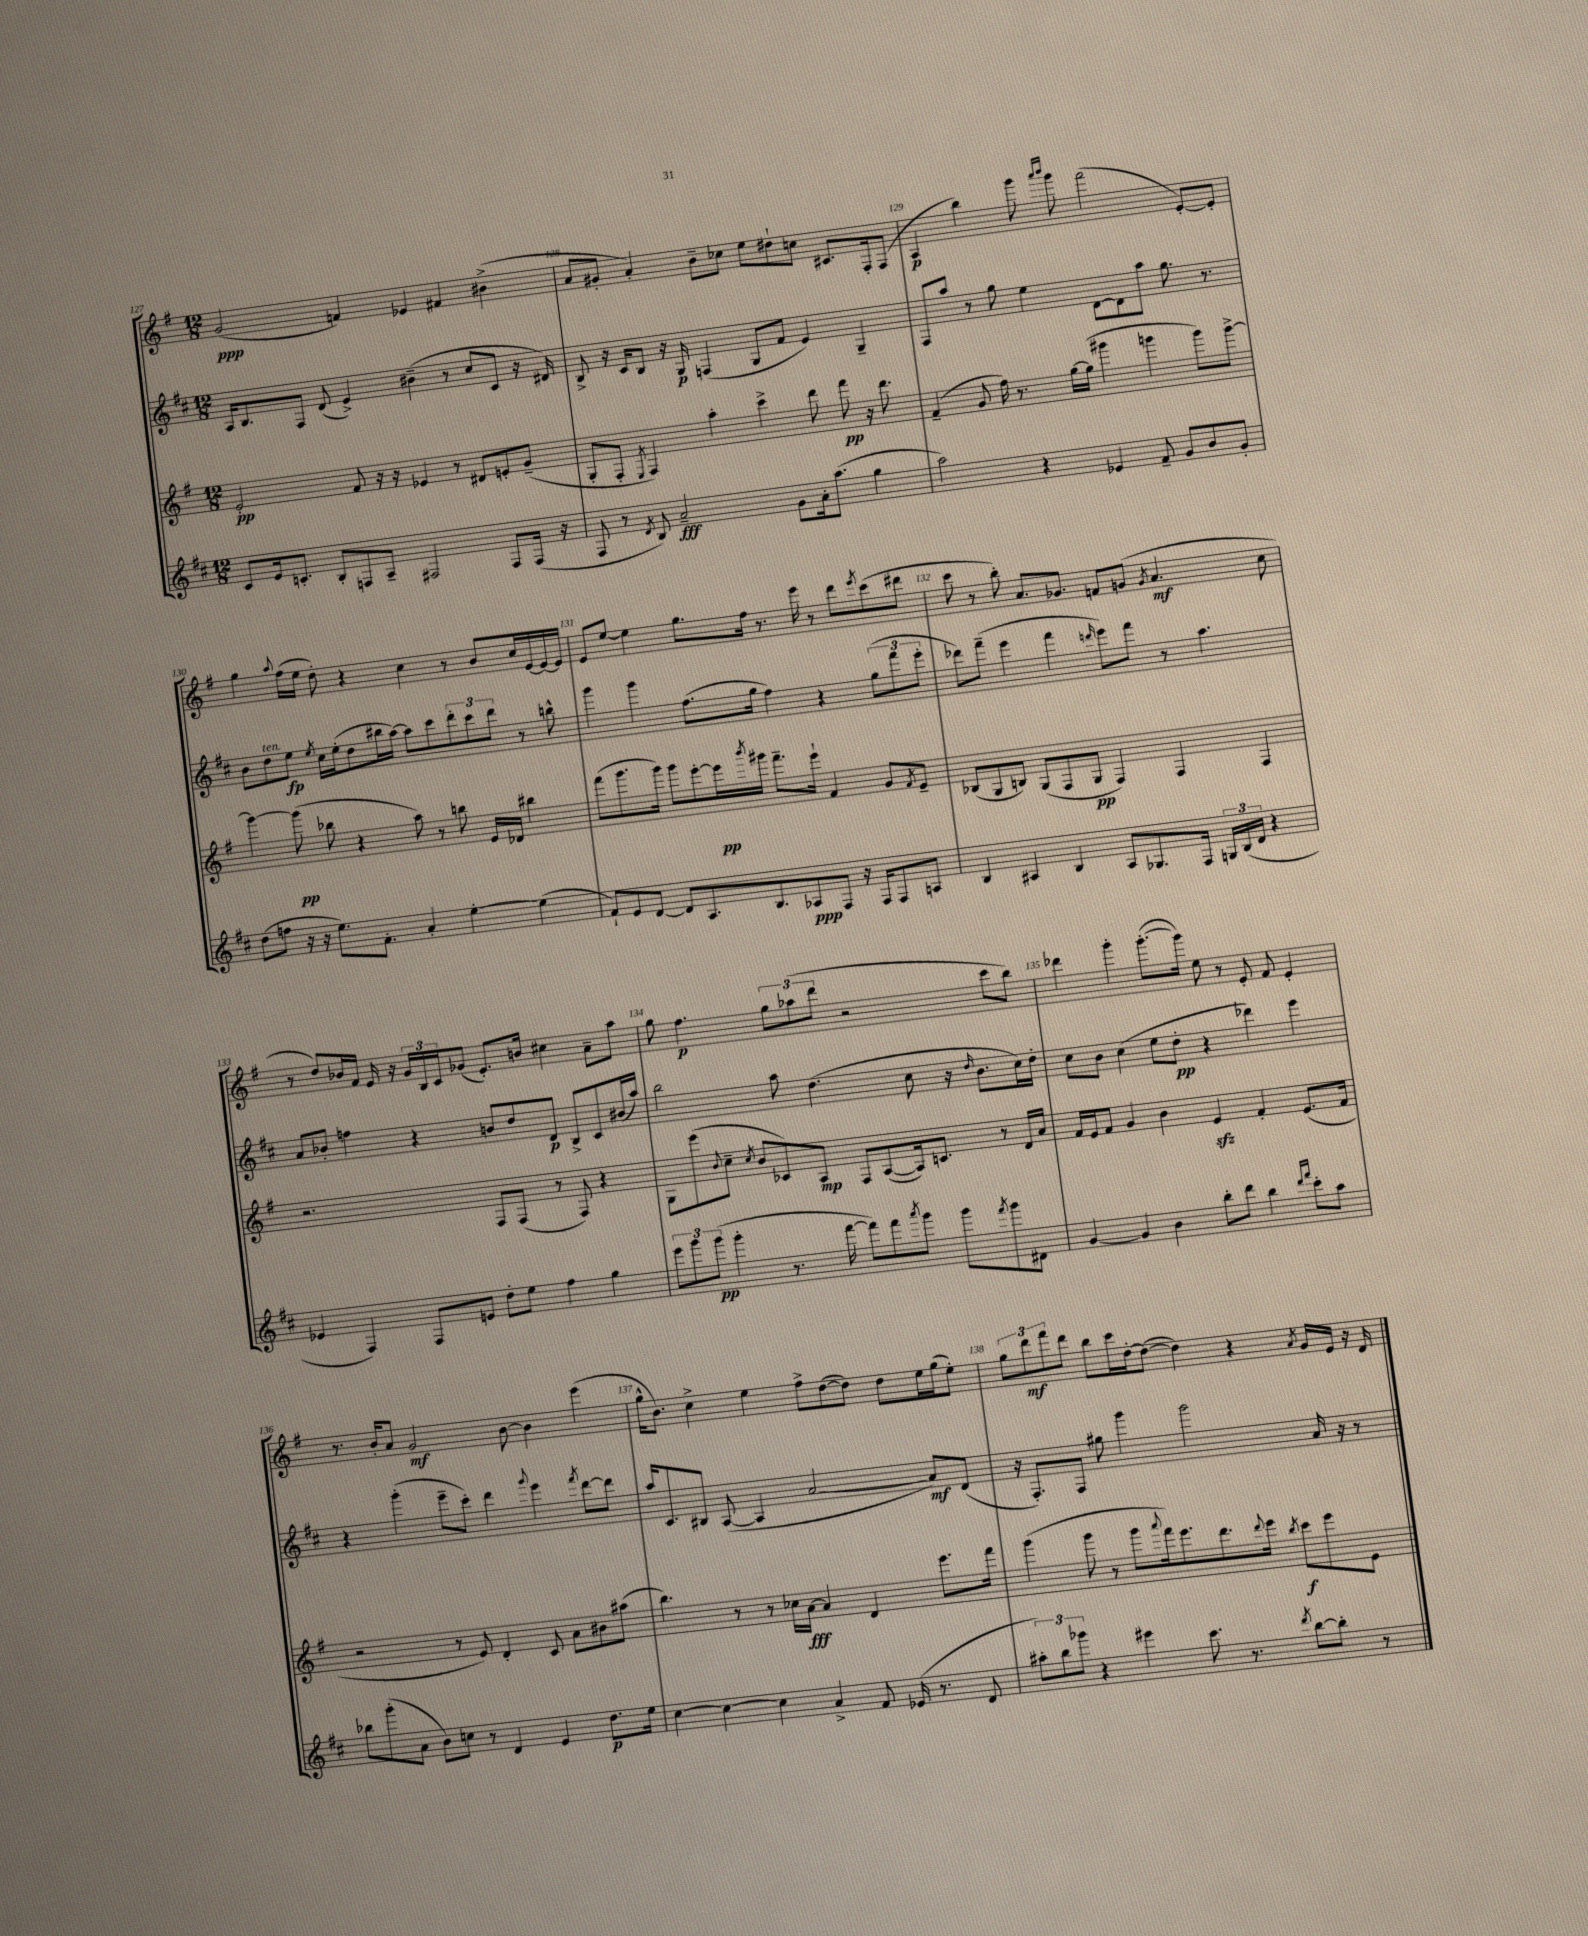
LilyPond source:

<<
\new StaffGroup <<
\new Staff = "s0" {
    \clef treble \key g \major \numericTimeSignature \time 12/8
    g'2\ppp( f'4) ees'4 fis'4 bis'4->( |
    a'8 gis'8-. a'4-.) b'8-- ces''8 e''8 dis''8-! c''8 cis'8. fis16-. fis8( |
    a4\p b''4) g'''8 \grace { a'''16 b'''16 } g'''8 fis'''2( e'8~-.) e'8-. |
    g''4 \appoggiatura { a''8 } fis''16( e''16 d''8-.) r4 c''4 r8 b'8 c''16 e'16~ e'16~ e'16 |
    e'8 e''8~ e''4 g''8. fis''16 r8. e'''16 r8 d'''8 \acciaccatura { e'''8 } c'''8( dis'''8 |
    c'''8 r8 b''8-.) a'8. ges'8. f'8 g'8( \acciaccatura { g'8 } a'4.\mf c''8 |
    r8 d''8) bes'16 fis'16 e'16 r16 \tuplet 3/2 { g'16 b16 c'16 } ges'8( e'8.-.) b'16 cis''4 a'8-- a''8 |
    g''8 fis''4.\p \tuplet 3/2 { g''8 aes''8( d'''8 } r2 c'''8 b''8) |
    des'''4 g'''4-. g'''8.~-.( g'''16) e''8 r8 e'8-. fis'8 e'4-. |
    r8. b'16-. a'8 g'2\mf b'8~ b'4 e'''4( |
    g''16-^ b'8.) c''4-> e''4 fis''8-> d''8~( d''8) d''8 e''16 g''16( e''8-.) |
    \tuplet 3/2 { g''8 d'''8\mf fis'''8 } d'''8 b''8 c'''16 d''16~-. d''8~( d''4) r4 \acciaccatura { a'8 } g'16 e'16 r16 d'16 \bar "|." |
}
\new Staff = "s1" {
    \clef treble \key d \major \numericTimeSignature \time 12/8
    a16 b8. fis8 d'8( e'4->) bis'4--( r8 cis''8 cis'8 r16 dis'16) |
    b8-> r16 cis'16 b8 r16 g16\p f4( g8 fis'8 e'4) g4-- |
    fis8 a''8 r8 g''8 e''4 d'8~ d'8 a''8 g''8. r8. |
    b'8 d''8^\markup { \italic "ten." } e''8\fp \acciaccatura { e''8 } cis''16 e''16-.( d''8 bis''16 a''16~) a''8 cis'''8 \tuplet 3/2 { d'''8-. cis'''8 d'''8 } r8 b''8-^ |
    g'''4 g'''4 fis''8.( g''16 fis''4) r4 \tuplet 3/2 { g''8( fis'''8 e'''8-. } |
    des'''8) fis'''8--( e'''4 fis'''4 \grace { d'''16 } e'''8) fis'''8 r8 a''4. |
    a'8 bes'8-. f''4 r4 b'8 d''8 d'8\p b8-> cis'8 bis'16( a''16) |
    b''2 a''8 d''4.( cis''8 r16 \grace { d''16 } b'8. cis''16) d''16-. |
    cis''8 b'8 cis''4( e''8 d''8-.\pp r4 des'''4) e'''4 |
    r4 g'''4-.( e'''8-- cis'''8-.) d'''4 \appoggiatura { g'''8 } e'''4 \acciaccatura { fis'''8 } d'''8~ d'''8 |
    a''16 cis'8. bis8 a8~( a4 a'2~ a'8\mf) d'8( |
    r16 fis8.-.) fis8 gis''8 g'''4 g'''2 a'16 r16 r8 \bar "|." |
}
\new Staff = "s2" {
    \clef treble \key g \major \numericTimeSignature \time 12/8
    e'2-.\pp fis'8 r16 r16 ees'4 r8 dis'8 e'8-. g'8--( |
    g8-. fis8-. \acciaccatura { e8 } fis4) a''4-. c'''4-> d'''8 fis'''8\pp r16 d'''8. |
    fis'4--( g'8 fis''16) r8. g''16~ g''16( gis'''4 g'''4 g'''8) g'''8~-> |
    g'''4~ g'''8\pp( bes''8 r4 a''8) r8 b''8 e'16 des'16 bis''4 |
    fis'''8( g'''8. g'''16) g'''8 e'''8~-. e'''16\pp \acciaccatura { b'''8 } gis'''16 fis'''8.-- e'''16-! fis'4 g'8 \acciaccatura { fis'8 } e'8-- |
    bes8( g8 b8) g8( fis8 g8\pp fis4) fis4 fis4 |
    r2. fis8 fis8( r8 fis8) r4 |
    g8 e'''8( \appoggiatura { b'8 } c''8-- \acciaccatura { c''8 } b'8 ces'8) a8\mp fis8 a8~( a16) c'8. r8 d'16 a'16 |
    fis'16 e'16 fis'8 g'4 b'4 e'4\sfz fis'4-. e'8.( fis'16 |
    r2 r8 e'8) d'4-. c'8 a'8 bis'8 ais''8( |
    b''4.) r8 r8 ces''16 a'16~\fff a'4 d'4 e'''8. fis'''16 |
    g'''4( g'''8 r8 g'''8 \appoggiatura { a'''8 } fis'''16) e'''8. d'''8. \appoggiatura { d'''8 } e'''16 \acciaccatura { b''8 } c'''8\f e'''8 e'8 \bar "|." |
}
\new Staff = "s3" {
    \clef treble \key d \major \numericTimeSignature \time 12/8
    cis'8 e'16 c'8.-. b8-. f8 a8-- fis2 fis8 fis16( r16 |
    fis8 r8 \acciaccatura { d'8 } b8) a'2--\fff g'8 a'16-. a''8.( g''4 |
    a''2) r4 ees'4 fis'8-- g'8 b'8 g'8-. |
    d''8( f''8 r16 r16 e''8.) fis'8.-. a'4-. e''4~-. e''4( |
    fis'8-!) e'8 d'8~ d'8 a8. b8. aes8\ppp fis8 r16 fis16 fis8 a8 |
    b4 ais4 b4 ais8 ges8. fis16 \tuplet 3/2 { g16 b16( d'16 } r4 |
    ees'4 fis4) fis8 e'8 d''8-. e''8 fis''4 g''4 |
    \tuplet 3/2 { e'''8 g'''8 g'''8\pp( } g'''4-. r8. fis'''16~ fis'''8) fis'''8 \acciaccatura { a'''8 } g'''8 g'''8 \acciaccatura { fis'''8 } g'''8 dis'8 |
    g'4~ g'4 b'4 b''8-. d'''8 b''4 \grace { d'''16 fis'''16 } cis'''8-. a''8 |
    bes''8 g'''8-.( a'8 b'8) c''8 r8 d'4 e'4 d''8.\p e''16 |
    cis''4~ cis''4~ cis''4 a'4-> fis'8 ees'16( r8. d'8 |
    \tuplet 3/2 { ais''8-.) b''8 ges'''8 } r4 eis'''4 cis'''8. r8. \acciaccatura { d'''8 } b''8~ b''8-. r8 \bar "|." |
}
>>
>>
\layout { \context { \Score currentBarNumber = #127 \override BarNumber.break-visibility = ##(#f #t #t) barNumberVisibility = #all-bar-numbers-visible } }
